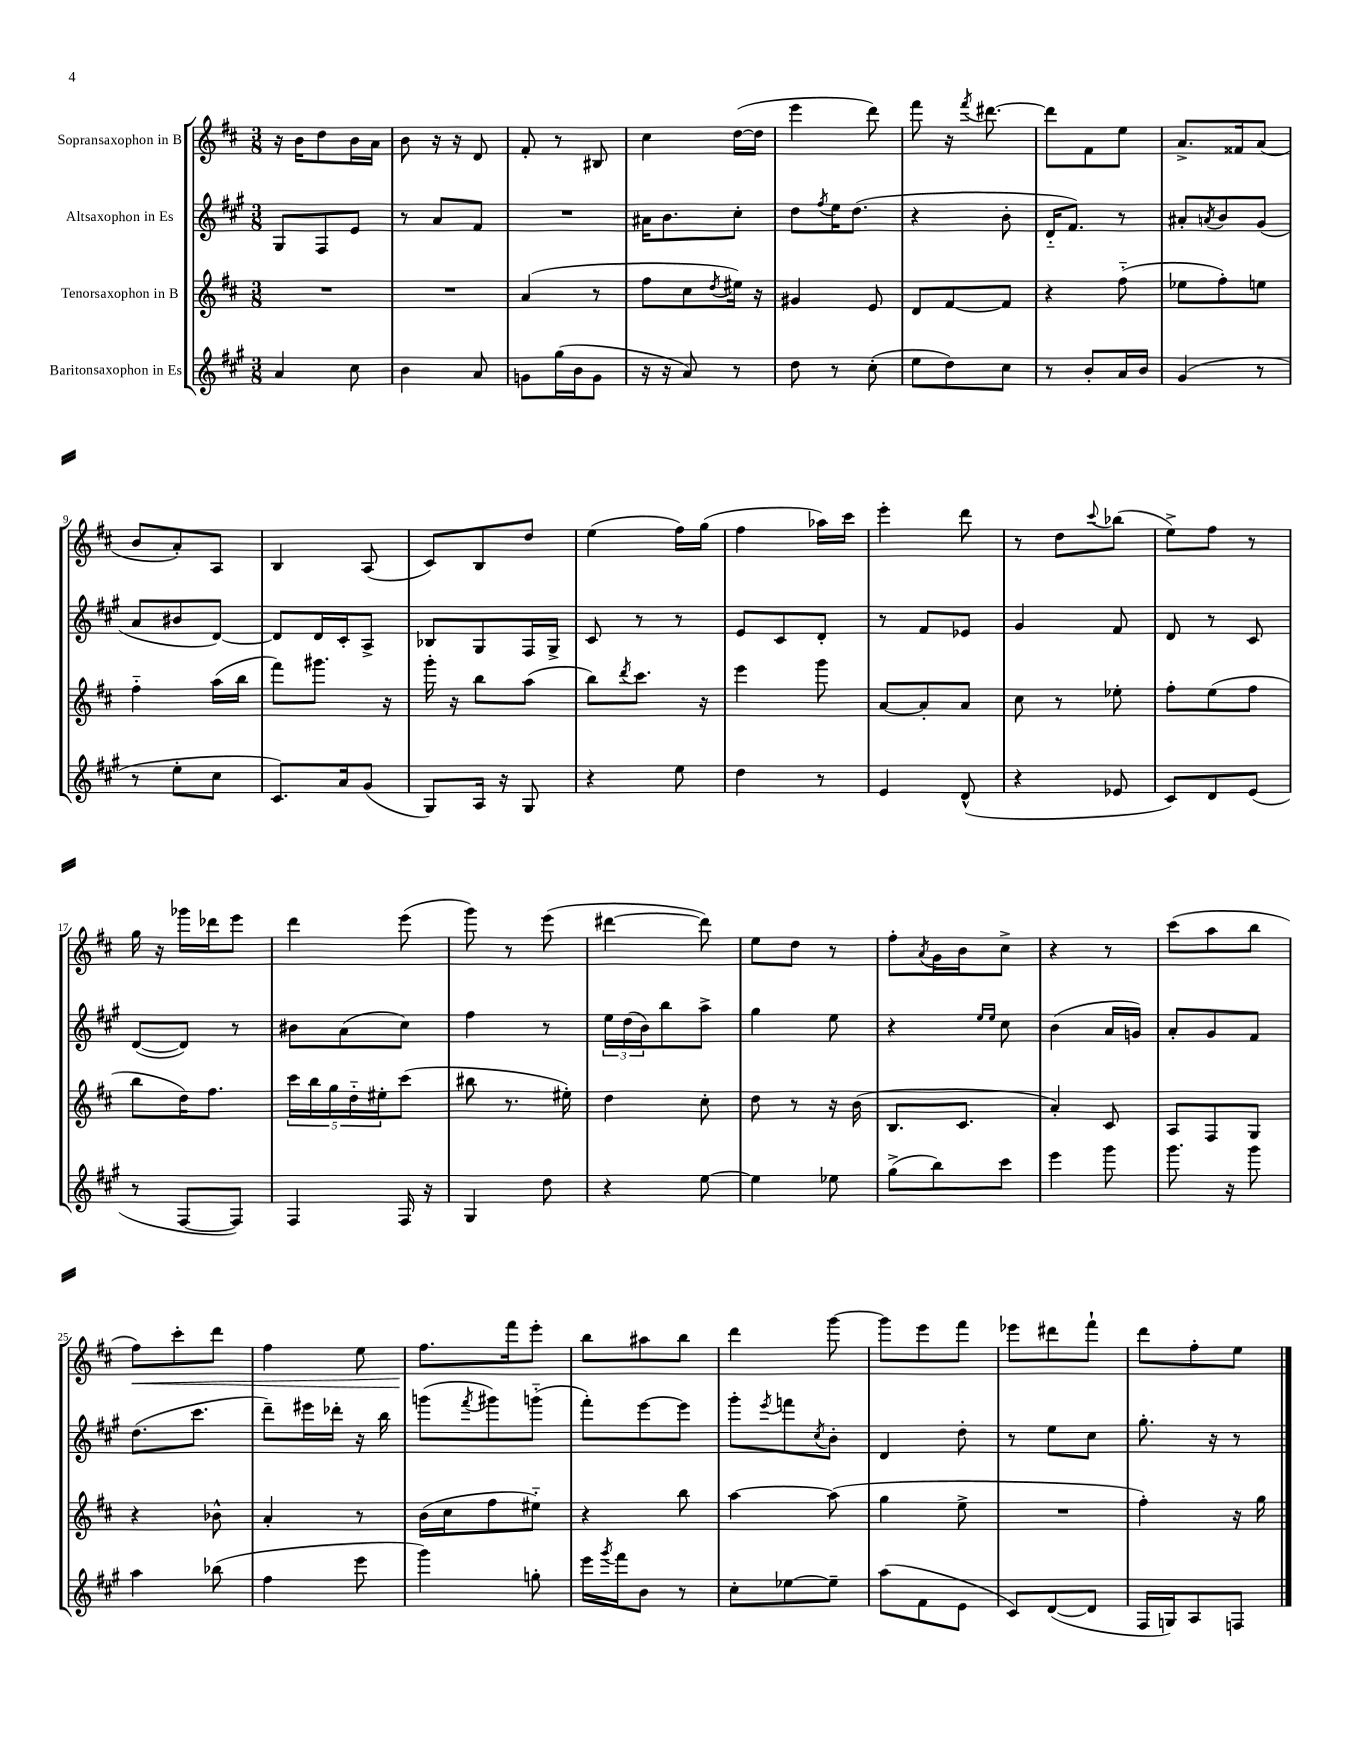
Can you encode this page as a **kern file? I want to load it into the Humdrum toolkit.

**kern	**kern	**kern	**kern
*staff4	*staff3	*staff2	*staff1
*clefG2	*clefG2	*clefG2	*clefG2
*k[f#c#g#]	*k[f#c#]	*k[f#c#g#]	*k[f#c#]
*M3/8	*M3/8	*M3/8	*M3/8
4a	4.r	8G#	16r
.	.	.	16b
.	.	8F#	8dd
8cc#	.	8e	16b
.	.	.	16a
=	=	=	=
4b	4.r	8r	8b
.	.	8a	16r
.	.	.	16r
8a	.	8f#	8d
=	=	=	=
8g	(4a	4.r	8f#'
(16gg#	.	.	8r
16b	.	.	.
8g	8r	.	8B#
=	=	=	=
16r	8ff#	16a#	4cc#
16r	.	8.b	.
8a)	8cc#	.	.
.	8qdd	.	.
8r	16ee#)	8cc#'	([16dd
.	16r	.	16dd]
=	=	=	=
8dd	4g#	8dd	4eee
.	.	8qff#	.
8r	.	16ee	.
.	.	(8.dd	.
(8cc#'	8e	.	8ddd)
=	=	=	=
8ee	8d	4r	8fff#
8dd)	[8f#	.	16r
.	.	.	8qfff#
.	.	.	[8.ddd#
8cc#	8f#]	8b'	.
=	=	=	=
8r	4r	16d'~	8ddd#]
.	.	8.f#)	.
8b'	.	.	8f#
16a	(8ff#'~	8r	8ee
16b	.	.	.
=	=	=	=
(4g#	8ee-	8a#'	8.a^
.	.	8qa	.
.	8ff#')	8b	.
.	.	.	16f##
8r	8ee	(8g#	(8a
=	=	=	=
8r	4ff#'~	8a	8b
8ee'	.	8b#	8a')
8cc#	(16aa	[8d)	8A
.	16bb	.	.
=	=	=	=
8.c#)	8fff#)	8d]	4B
.	8.ggg#	16d	.
16a	.	16c#'	.
(8g#	.	8A^	(8A
.	16r	.	.
=	=	=	=
8G#)	16ggg'	8B-	8c#)
.	16r	.	.
16A	8bb	8G#	8B
16r	.	.	.
8G#	(8aa	16F#	8dd
.	.	16G#^	.
=	=	=	=
4r	8bb)	8c#	(4ee
.	8qddd	.	.
.	8.ccc#	8r	.
8ee	.	8r	16ff#)
.	16r	.	(16gg
=	=	=	=
4dd	4eee	8e	4ff#
.	.	8c#	.
8r	8ggg	8d'	16aa-)
.	.	.	16ccc#
=	=	=	=
4e	[8a	8r	4eee'
.	8a']	8f#	.
(8d^^	8a	8e-	8ddd
=	=	=	=
4r	8cc#	4g#	8r
.	8r	.	8dd
.	.	.	8qqccc#
8e-	8ee-'	8f#	(8bb-
=	=	=	=
8c#)	8ff#'	8d	8ee^)
8d	(8ee	8r	8ff#
(8e	8ff#	8c#	8r
=	=	=	=
8r	8bb	([8d	16gg
.	.	.	16r
[8F#	16dd)	8d])	16ggg-
.	8.ff#	.	16ddd-
8F#])	.	8r	8eee
=	=	=	=
4F#	20ccc#	8b#	4ddd
.	20bb	.	.
.	20gg	.	.
.	.	(8a	.
.	20dd'~	.	.
.	20ee#'	.	.
16F#	(8ccc#	8cc#)	(8eee
16r	.	.	.
=	=	=	=
4G#	8bb#	4ff#	8ggg)
.	8.r	.	8r
8dd	.	8r	(8eee
.	16ee#')	.	.
=	=	=	=
4r	4dd	24ee	[4ddd#
.	.	(24dd	.
.	.	24b)	.
.	.	8bb	.
[8ee	8cc#'	8aa^	8ddd#])
=	=	=	=
4ee]	8dd	4gg#	8ee
.	8r	.	8dd
8ee-	16r	8ee	8r
.	(16b	.	.
=	=	=	=
(8gg#^	8.B	4r	8ff#'
.	.	.	8qa
8bb)	.	.	16g
.	8.c#	.	16b
.	.	16qqee	.
.	.	16qqee	.
8ccc#	.	8cc#	8cc#^
=	=	=	=
4eee	4a')	(4b	4r
8ggg#	8c#	16a	8r
.	.	16g)	.
=	=	=	=
8.ggg#	8A	8a'	(8ccc#
.	8F#	8g#	8aa
16r	.	.	.
8ggg#	8G	8f#	8bb
=	=	=	=
4aa	4r	(8.dd	8ff#)
.	.	.	8ccc#'
.	.	8.ccc#	.
(8bb-	8b-^^	.	8ddd
=	=	=	=
4ff#	4a'	8ddd~)	4ff#
.	.	16eee#	.
.	.	16ddd-'	.
8eee	8r	16r	8ee
.	.	16bb	.
=	=	=	=
4ggg#)	(16b	(8ggg	8.ff#
.	16cc#	.	.
.	.	8qfff#	.
.	8ff#	8ggg#)	.
.	.	.	16fff#
8gg'	8ee#'~)	(8ggg'~	8eee'
=	=	=	=
16eee	4r	8fff#')	8bb
8qggg#	.	.	.
16fff#	.	.	.
8b	.	[8eee	8aa#
8r	8bb	8eee]	8bb
=	=	=	=
8cc#'	[4aa	8ggg#'	4ddd
.	.	8qeee	.
[8ee-	.	8fff	.
.	.	8qcc#	.
8ee-~]	(8aa]	8b'	[8ggg
=	=	=	=
(8aa	4gg	4d	8ggg]
8f#	.	.	8eee
8e	8ee^	8dd'	8fff#
=	=	=	=
8c#)	4.r	8r	8eee-
([8d	.	8ee	8ddd#
8d]	.	8cc#	8fff#`
=	=	=	=
16F#	4ff#')	8.gg#'	8ddd
16G)	.	.	.
8A	.	.	8ff#'
.	.	16r	.
8F	16r	8r	8ee
.	16gg	.	.
==	==	==	==
*-	*-	*-	*-
